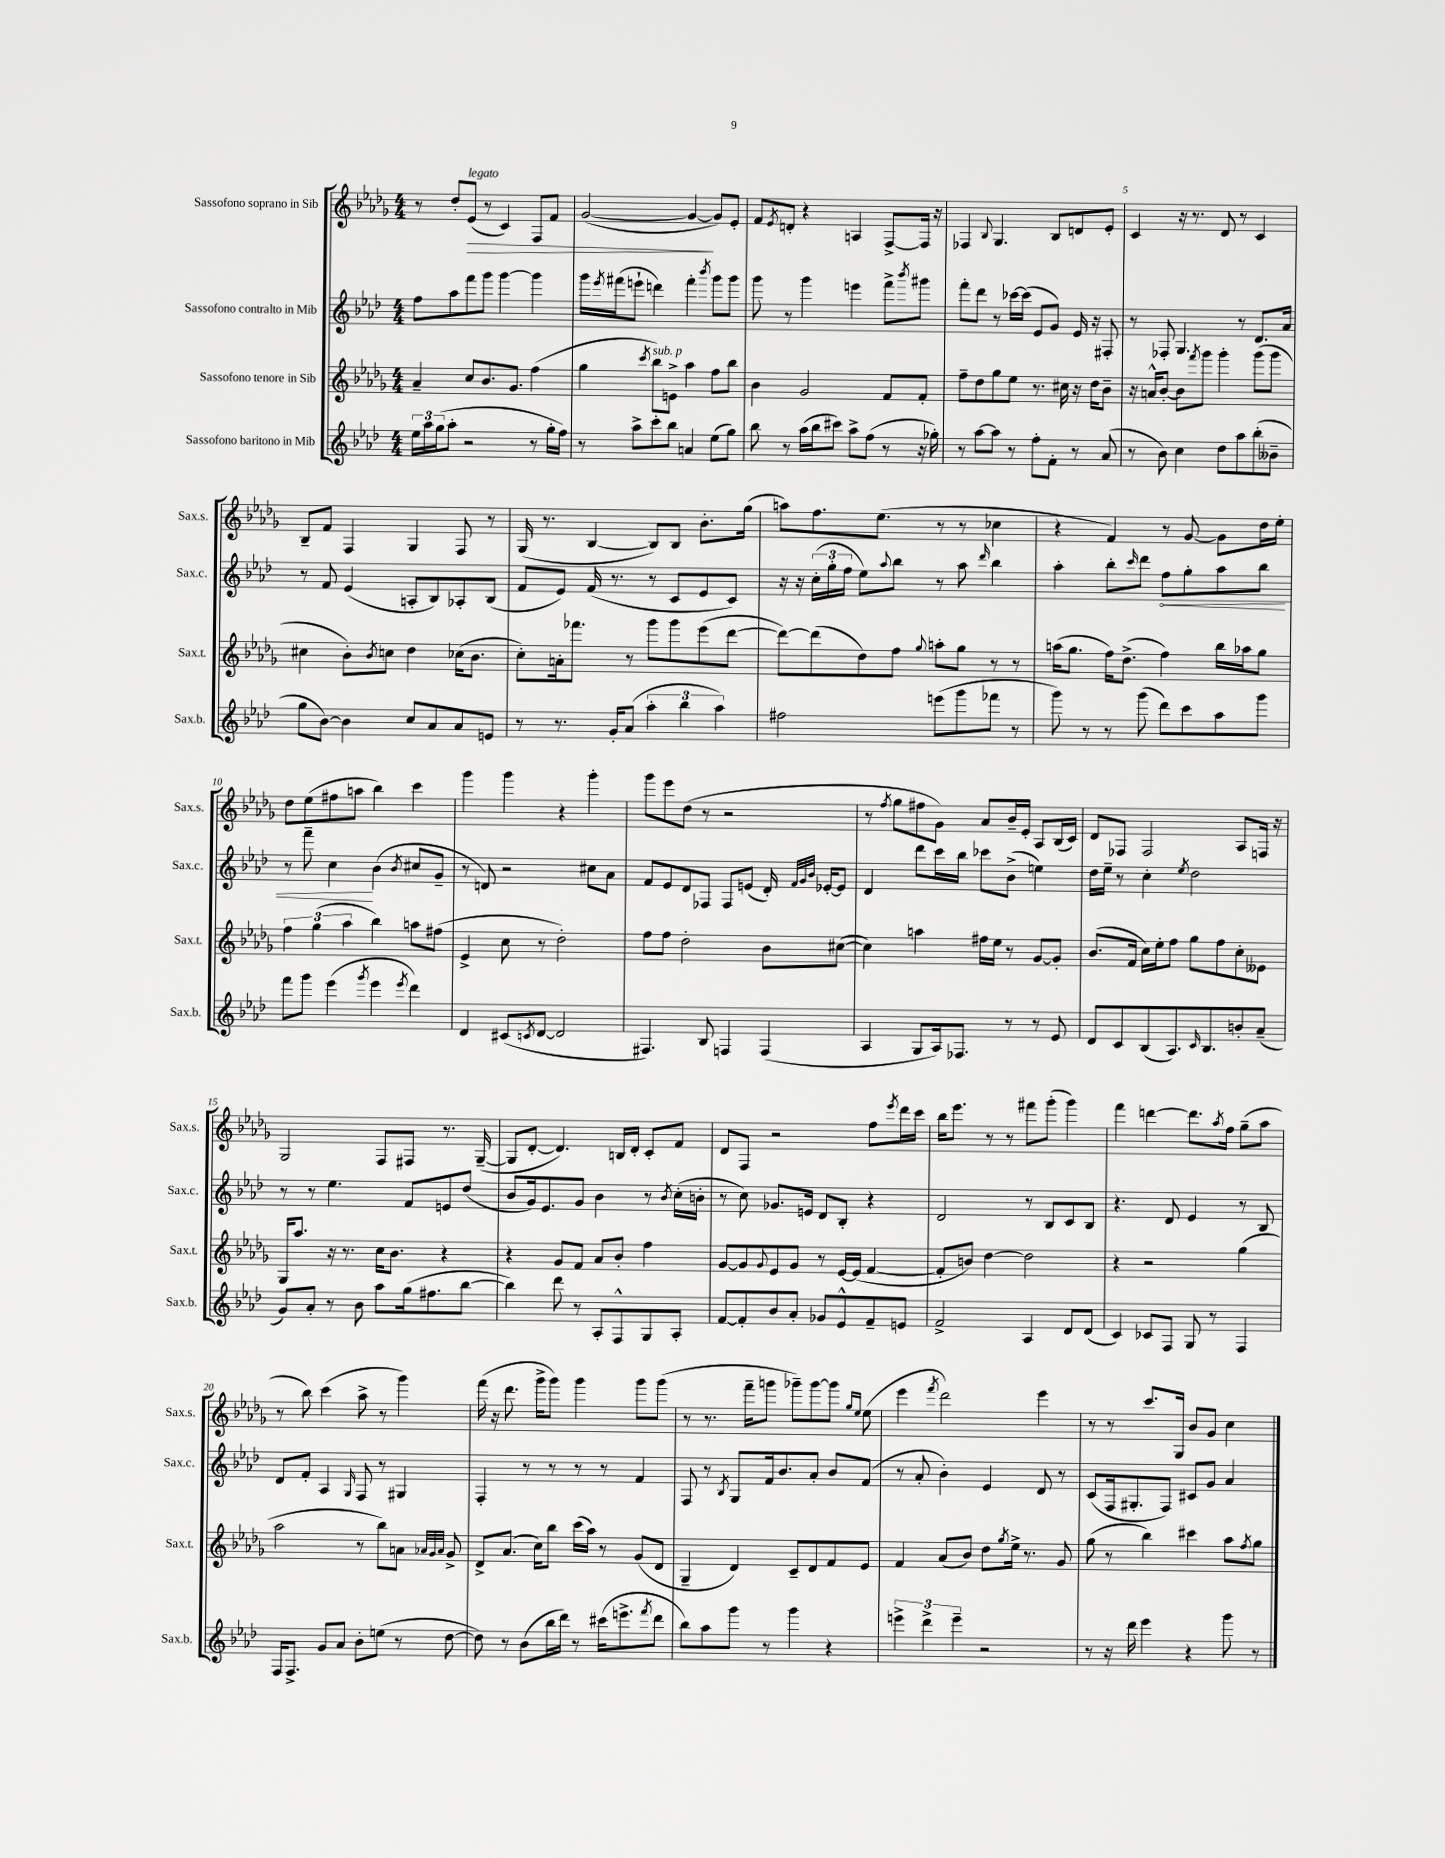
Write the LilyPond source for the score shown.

<<
\new StaffGroup <<
\new Staff = "s0" \with { instrumentName = "Sassofono soprano in Sib" shortInstrumentName = "Sax.s." } {
    \clef treble \key des \major \numericTimeSignature \time 4/4
    r8 des''8-. ees'8\>^\markup { \italic "legato" }( r8 c'4) f8 f'8 |
    ges'2~( ges'4~\! ges'8) ees'8-. |
    f'8 \acciaccatura { ees'8 } d'8-. r4 a4 f8~-> f16 r16 |
    fes4 \appoggiatura { bes8 } ges4. bes8 d'8 ees'8-. |
    c'4 r16 r8. des'8 r8 c'4 |
    bes8-- f'8 f4 ges4 f8 r8 |
    ges16( r8. bes4~ bes8) bes8 bes'8.-. ges''16( |
    a''8) f''8. ees''8.( r8 r8 ces''4 |
    r4 f'4) r8 ges'8~ ges'8 des''16 ees''16-. |
    des''8 ees''8( fis''8 a''8 bes''4) c'''4 |
    ges'''4 ges'''4 r4 ges'''4-. |
    ges'''8 ees'''8 des''8( r8 r2 |
    r8 \acciaccatura { f''8 } ges''8 fis''8 ges'8) aes'8 bes'16-- ees'16-. aes8 bes16( c'16) |
    des'8 fes8 fes2 aes8 f16 r16 |
    ges2 f8 fis8 r8. ges16~--( |
    ges8 des'8~-. des'4.) b16 des'16-. c'8-. f'8 |
    des'8 f8 r2 f''8 \acciaccatura { ees'''8 } des'''16 c'''16 |
    bes''16 ees'''8. r8 r8 fis'''8 ges'''8-.( ges'''4) |
    f'''4 d'''4~ d'''8. \acciaccatura { aes''8 } f''16 ges''8--( aes''8 |
    r8 bes''8) c'''4( aes''8-> r8 ges'''4) |
    f'''16( r16 des'''8. ges'''16-> ges'''8) ges'''4 ges'''8 ges'''8( |
    r8 r8. f'''16-- g'''8 ges'''8--) ges'''8~ ges'''8 \grace { ges''16 ees''16 } ees''8( |
    ees'''4 \acciaccatura { f'''8 } des'''2) ees'''4 |
    r8 r8 c'''8. ges16 bes'8 ges'8 c''4 \bar "|." |
}
\new Staff = "s1" \with { instrumentName = "Sassofono contralto in Mib" shortInstrumentName = "Sax.c." } {
    \clef treble \key aes \major \numericTimeSignature \time 4/4
    f''8 aes''8 f'''8 g'''8 g'''4~ g'''4 |
    g'''16 \acciaccatura { ees'''8 } fis'''16( e'''8-! d'''4) fis'''4-. \acciaccatura { bes'''8 } g'''8 g'''8 |
    g'''8 r8 g'''4 e'''4 f'''8-> \acciaccatura { bes'''8 } gis'''8 |
    f'''8-. des'''8 r8 ces'''16~ ces'''16( ees'8 g'8) ees'16 r16 fis8-. |
    r8 fes8-. g4. r8 des'8. aes'16 |
    r8 f'8 ees'4( a8-. bes8) aes8-. bes8( |
    f'8 ees'8) f'16( r8. r8 c'8 ees'8 c'8) |
    r16 r16 \tuplet 3/2 { c''16-.( g''16-. f''16 } ees''8) \appoggiatura { aes''8 } bes''8 r8 aes''8 \grace { des'''16 } bes''4 |
    aes''4-. bes''8-. \grace { c'''16 } des'''8 \once \override Hairpin.circled-tip = ##t f''8\< g''8-. aes''8 bes''8 |
    r8 f'''8-- c''4\! bes'4( \acciaccatura { bes'8 } cis''8 g'8-- |
    r8 d'8) r2 cis''8 aes'8 |
    f'8 ees'8 des'8 fes8 fes8 e'8( des'16-.) \grace { f'32 g'32 bes'32 } ees'16~-. ees'8 |
    des'4 des'''8 c'''16 bes''16 ces'''8 bes'8->( e''4) |
    des''16 ees''16-- r8 c''4-. \acciaccatura { ees''8 } des''2 |
    r8 r8 ees''4. f'8 e'8 des''8( |
    bes'8 g'16) ees'8. g'8 bes'4 r8 \acciaccatura { bes'8 } c''16-.( b'16-. |
    r8 c''8) ges'8. e'16 des'8 bes8-. r4 |
    des'2 r8 bes8 c'8 bes8 |
    r4. des'8 ees'4 r8 bes8 |
    des'8 f'8-. aes4 \grace { g16 } f8 r8 gis4 |
    f4-. r8 r8 r8 r8 f'4 |
    f8 r8 \acciaccatura { bes8 } g8 f'16 bes'8. aes'8-. bes'8 f'8( |
    r8 aes'8-. bes'4-.) ees'4 des'8 r8 |
    c'8( f16 gis8.-. f8) cis'8 g'8 aes'4 \bar "|." |
}
\new Staff = "s2" \with { instrumentName = "Sassofono tenore in Sib" shortInstrumentName = "Sax.t." } {
    \clef treble \key des \major \numericTimeSignature \time 4/4
    aes'4-- c''8 bes'8. ges'8. f''4( |
    ges''4 \acciaccatura { c'''8 } bes''8^\markup { \italic "sub. p" }) e'8-> aes''4 f''8 bes''8 |
    bes'4 ges'2 f'8 f'8-. |
    f''8-- des''8 ges''8 ees''8 r8. cis''16 r16 des''16 bes'8-- |
    r16 a'16-^ bes'8~-. bes'8 \acciaccatura { f'''8 } ges'''8 ges'''4-. ges'''8( ges'''8 |
    cis''4 bes'8-.) \acciaccatura { bes'8 } c''8 des''4 ces''16( bes'8. |
    c''8-.) a'16-. fes'''8. r8 ges'''8 ges'''8 ees'''8( des'''8~ |
    des'''8~) des'''8( des''8) f''8 \appoggiatura { ges''8 } a''8-. ges''8 r8 r8 |
    a''16( ges''8. f''16) des''8.->( f''4) bes''16 aes''16 ges''8 |
    \tuplet 3/2 { f''4 ges''4( aes''4 } bes''4) a''8 fis''8( |
    ees'4-> c''8 r8 des''2-.) |
    f''8 f''8 des''2-. bes'8 cis''8~( |
    cis''4) a''4 fis''16 ees''16 r8 ges'8~ ges'8-. |
    bes'8.( f'16 c''16) ees''16-. f''8 ges''8 f''8 c''8-. eeses'8 |
    ges16 aes''8. r16 r8. c''16 bes'8. r4 |
    r4 ges'8 f'8 aes'8 bes'8-. f''4 |
    ges'8~ ges'8 \appoggiatura { ges'8 } ees'8 ges'8 r8 ees'16~ ees'16( f'4~ |
    f'8-. b'8) des''4~ des''2 |
    r4 r2 ges''4( |
    aes''2 r8 bes''8) a'8 \grace { aes'32 ges'32 aes'32 } ges'8-> |
    des'8-> aes'8.( c''16) bes''8 c'''16( aes''16) r8 ges'8( des'8 |
    ges4-- des'4) c'8-- des'8 f'8 ees'8 |
    f'4 aes'8( bes'8) des''8 \acciaccatura { ges''8 } ees''16-> r8. ges'8 |
    ges''8( r8 bes''4) cis'''4 aes''8 \acciaccatura { f''8 } ges''8 \bar "|." |
}
\new Staff = "s3" \with { instrumentName = "Sassofono baritono in Mib" shortInstrumentName = "Sax.b." } {
    \clef treble \key aes \major \numericTimeSignature \time 4/4
    \tuplet 3/2 { ees''16 aes''16 g''16( } aes''8-. r2 r8 g''16-. f''16) |
    r8 aes''8-> c'''8-. bes''8 a'4 ees''8( g''8) |
    bes''8 r8 aes''16( bes''16 cis'''8) aes''8-> f''8( r8 r16 ges''16-.) |
    r8 aes''8~ aes''8 r8 f''8-. f'8-. r8 aes'8( |
    r8 bes'8) c''4 des''8 aes''8 bes''8-.( beses'8-- |
    g''8 bes'8~) bes'4 c''8 aes'8 aes'8 e'8 |
    r8 r8. g'16-. aes'8( \tuplet 3/2 { aes''4-. bes''4 aes''4) } |
    fis''2 e'''8( g'''8 fes'''8 r8 |
    g'''8) r8 r8 g'''8( des'''8) c'''8 aes''8 g'''8 |
    f'''8 g'''8 ees'''4( \acciaccatura { g'''8 } ees'''4 \acciaccatura { ees'''8 } des'''4) |
    des'4 cis'8( \acciaccatura { c'8 } des'8~ des'2 |
    fis4.) bes8 f4 f4( |
    aes4 g8 aes16) fes8. r8 r8 ees'8 |
    des'8 c'8 bes8( aes8.) \grace { c'16 } bes8. b'8-. aes'8--( |
    g'8) aes'8-. r8 bes'8 aes''8 g''16( fis''8. bes''8~ |
    bes''4) des'''8 r8 aes8-. f8-^ g8 aes8-. |
    f'8~ f'8-. bes'8 aes'8-. ges'8 ees'8-^ f'8-- e'8 |
    f'2-> aes4 des'8 des'8( |
    c'4) ces'8 f8 g8 r8 f4 |
    f16 f8.-> g'8 aes'8 bes'8-. e''8( r8 des''8~ |
    des''8) r8 bes'8( bes''16 des'''16) r8 cis'''16( e'''8.-> \acciaccatura { f'''8 } des'''8 |
    bes''8) aes''8 g'''8 r8 g'''4 r4 |
    \tuplet 3/2 { e'''4-> des'''4-> e'''4-- } r2 |
    r8 r16 des'''16 ees'''4 r4 g'''8 r8 \bar "|." |
}
>>
>>
\layout { \context { \Score \override BarNumber.break-visibility = ##(#f #t #t) barNumberVisibility = #(every-nth-bar-number-visible 5) } }
